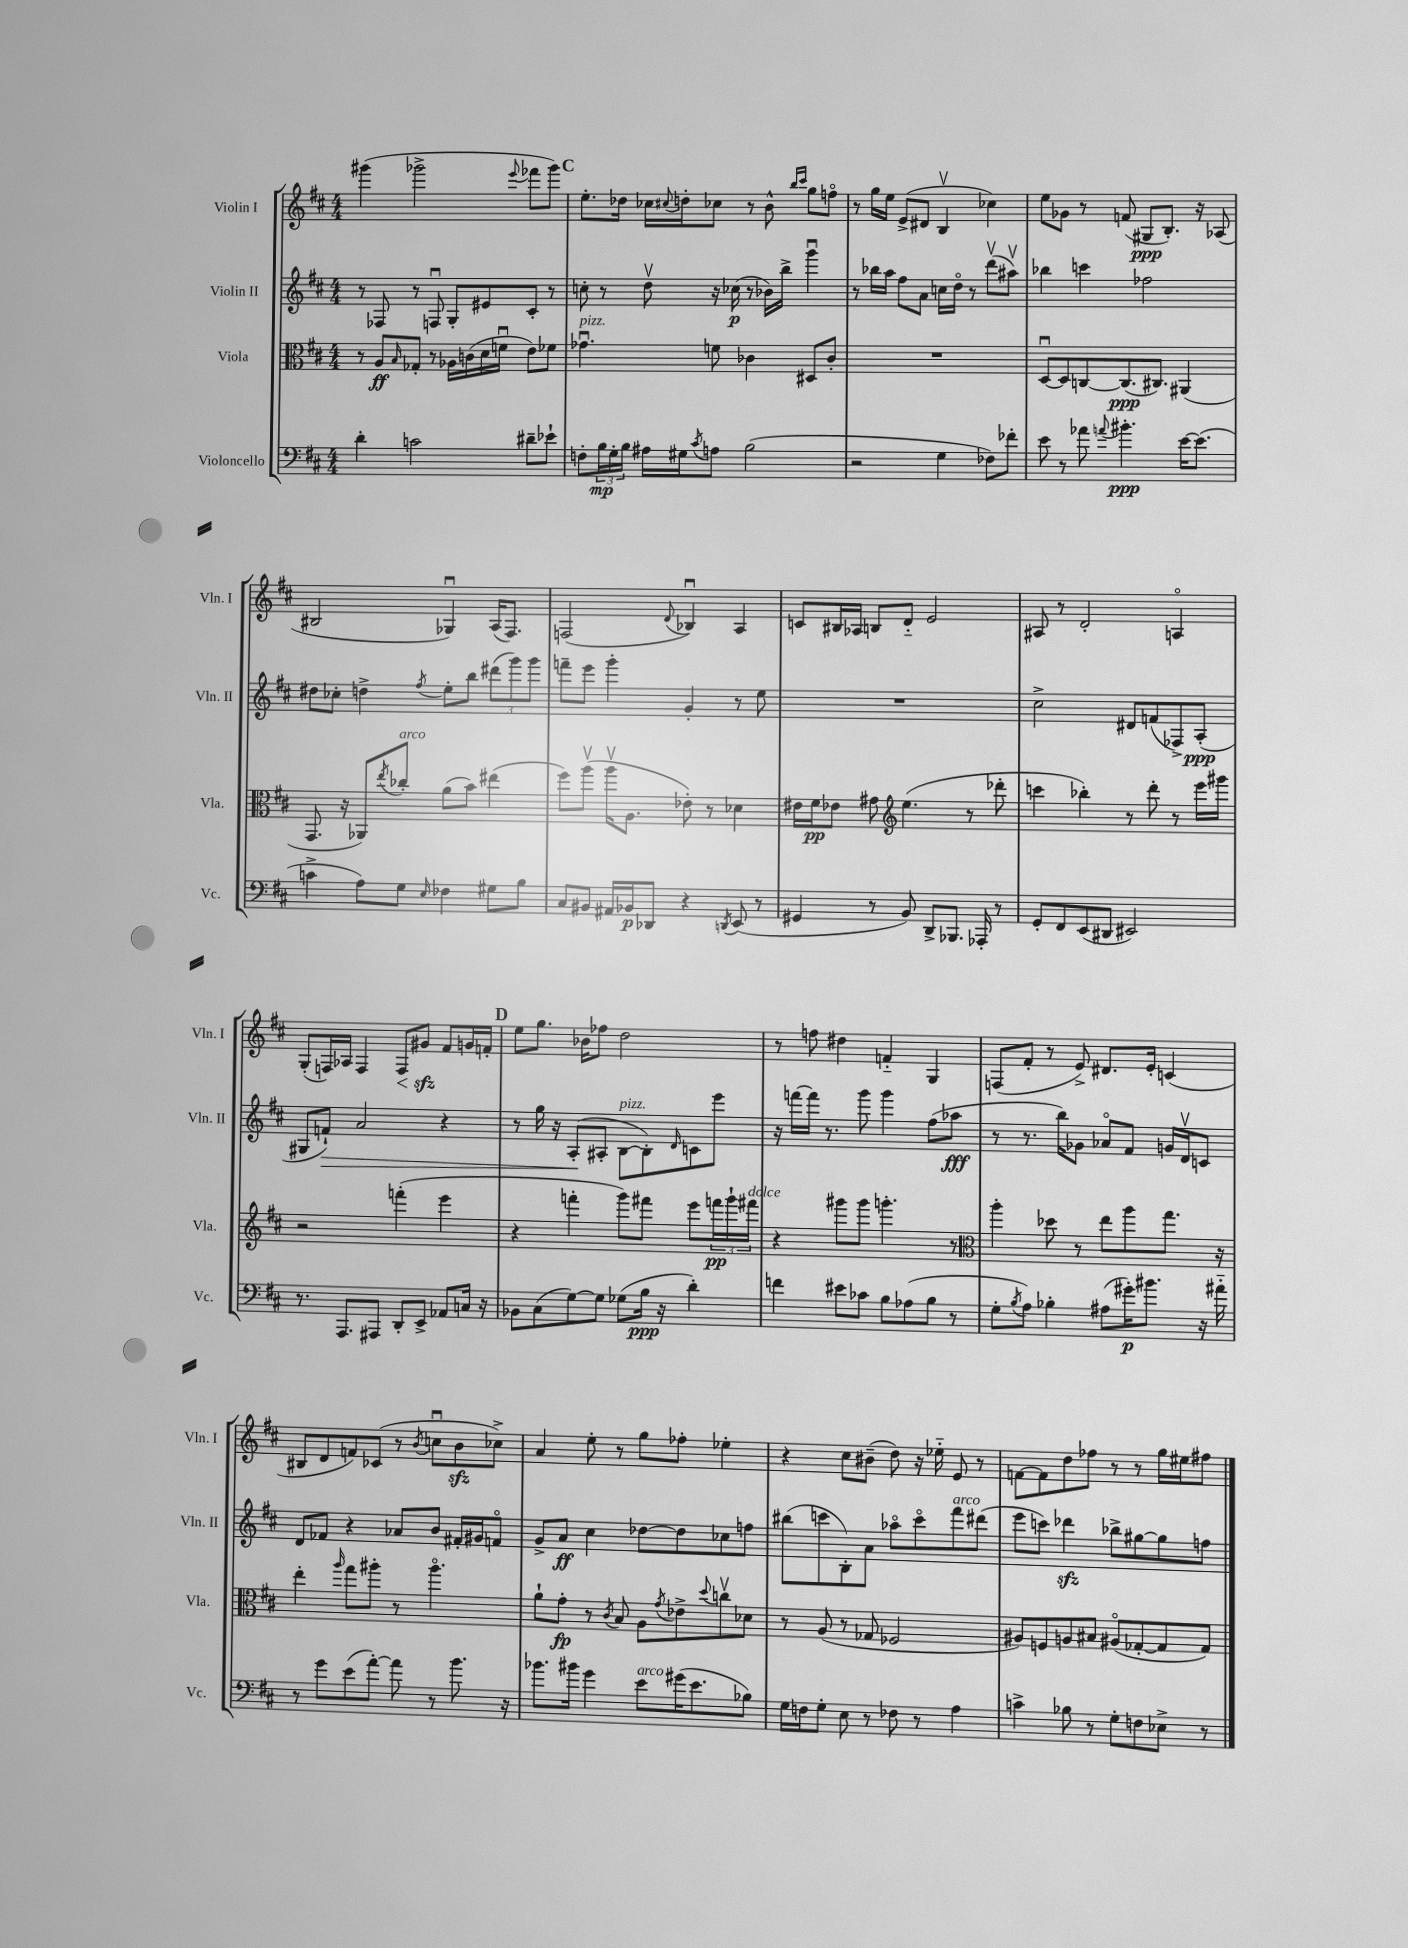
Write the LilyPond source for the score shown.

<<
\new StaffGroup <<
\new Staff = "s0" \with { instrumentName = "Violin I" shortInstrumentName = "Vln. I" } {
    \clef treble \key d \major \numericTimeSignature \time 4/4
    gis'''4( ges'''2-> \appoggiatura { e'''8 } fes'''8 ges'''8) |
    \mark \markup { \bold "C" } e''8.-. des''16 ces''16 \appoggiatura { cis''8 } d''16-. ces''8 r8 b'8-^ \grace { b''16 cis'''16 } g''8 f''8\flageolet |
    r8 g''16 e''16 e'8->( dis'8 b4\upbow ces''4) |
    e''8 ges'8 r8 f'8( gis8\ppp b8.-.) r16 aes8( |
    bis2 ges4\downbow) a16( fis8.) |
    f2( \appoggiatura { d'8 } bes4\downbow) a4 |
    c'8 bis16 aes16 b8 d'8-_ e'2 |
    ais8 r8 d'2-. a4\flageolet |
    g8-.( f16) aes16 f4 f8\< gis'8\sfz\! fis'8 g'16 f'16-. |
    \mark \markup { \bold "D" } e''8 g''8. bes'16 fes''8 d''2 |
    r8 f''8 dis''4 f'4-_ g4 |
    f8( fis'8-. r8 e'8->) dis'8. e'16-. c'4( |
    bis8 d'8 f'8) ces'8( r8 \acciaccatura { b'8 } c''8\downbow b'8\sfz ces''8->) |
    a'4 e''8-. r8 g''8 fes''8-. ees''4-. |
    r4 cis''8 bis'8--( d''8) r16 ees''16-_ e'8 r8 |
    f'8~ f'8 d''8 fes''8 r8 r8 g''16 eis''16 fis''8 \bar "|." |
}
\new Staff = "s1" \with { instrumentName = "Violin II" shortInstrumentName = "Vln. II" } {
    \clef treble \key d \major \numericTimeSignature \time 4/4
    r8 fes8 r8 f8\downbow g8-. eis'8 cis'8-. r8 |
    \mark \markup { \bold "C" } c''8-. r8 d''8\upbow r16 ces''16\p( r8 bes'16) b''16-> g'''4\downbow |
    r8 bes''16 a''16 fis''8 a'8 c''16 d''16\flageolet r8 d'''8\upbow( ais''8\upbow) |
    bes''4 c'''4 fes''2 |
    dis''8 ces''8-. d''4-> \acciaccatura { fis''8 } e''8-. b''8 \tuplet 3/2 { dis'''8( g'''8) g'''8 } |
    f'''8-- e'''8 g'''4-. g'4-. r8 e''8 |
    R1 |
    cis''2-> dis'8 f'8( fes8->) a8-.\ppp( |
    gis8 f'8-!\>) a'2 r4 |
    \mark \markup { \bold "D" } r8 g''16 r16 a8-.\!( ais8-. b8~^\markup { \italic "pizz." } b8-.) \grace { d'16 } c'8 e'''8 |
    r16 f'''16~ f'''16 r8. g'''8 g'''4 fis''8( aes''8\fff |
    r8 r8. b''16) ges'8 aes'8\flageolet fis'8 g'16 d'16\upbow c'8 |
    d'8 fes'8 r4 aes'8 b'8 fis'16-. gis'16 f'8\flageolet |
    g'8-> a'8\ff cis''4 des''8~ des''8 ces''8 f''8 |
    bis''8( c'''8 b8-.) a'8 aes''8\flageolet c'''8\flageolet fis'''8^\markup { \italic "arco" } dis'''8( |
    e'''8 c'''8) des'''4\sfz bes''8-> gis''8~ gis''8 f''8 \bar "|." |
}
\new Staff = "s2" \with { instrumentName = "Viola" shortInstrumentName = "Vla." } {
    \clef alto \key d \major \numericTimeSignature \time 4/4
    r8 a8\ff \grace { b16 } ges8-. r8 aes16 c'16( d'16 f'16\downbow e'8) fes'8 |
    \mark \markup { \bold "C" } ges'4.\downbow^\markup { \italic "pizz." } f'8 ces'4 dis8 ces'8-. |
    R1 |
    d8~\downbow d8 c8~ c8.\ppp( cis8.) ais,4( |
    g,8. r16 aes,8) \acciaccatura { e''8 } ces''8-.^\markup { \italic "arco" } a'8( b'8) eis''4( |
    fis''8) a''8\upbow( a''16\upbow a8. ees'8-.) r8 des'4 |
    eis'16 fis'16\pp ees'8 gis'8 \clef treble e''4.( r8 des'''8-. |
    c'''4 bes''4-.) r8 d'''8-. r8 e'''16 gis'''16 |
    r2 f'''4-.( e'''4 |
    \mark \markup { \bold "D" } r4 f'''4-. g'''8) fis'''8 e'''8 \tuplet 3/2 { f'''16\pp g'''16-! fis'''16^\markup { \italic "dolce" } } |
    r4 gis'''8 gis'''8 g'''4.-. r8 |
    \clef alto a''4-. des''8 r8 e''8 a''8 g''8. r16 |
    e''4-. \grace { a''16 } g''8 ais''8-. r8 ais''4.\flageolet |
    a'8-! g'8-.\fp r8 \acciaccatura { cis'8 } b8 a8 \acciaccatura { g'8 } ees'8-> \appoggiatura { d''8 } c''8\upbow des'8 |
    r8 a8( r8 ges8 fes2 |
    ais8) f8 a8 bis8 ais8\flageolet( ges8~-. ges8 ges8) \bar "|." |
}
\new Staff = "s3" \with { instrumentName = "Violoncello" shortInstrumentName = "Vc." } {
    \clef bass \key d \major \numericTimeSignature \time 4/4
    d'4-. c'2 dis'8-- ees'8-! |
    \mark \markup { \bold "C" } f8-. \tuplet 3/2 { b16\mp g16-. b16 } ais16 gis16 \acciaccatura { cis'8 } a8 b2( |
    r2 g4 fes8) fes'8-. |
    e'8 r8 aes'8 \appoggiatura { a'8 } bis'4.-.\ppp e'16~ e'8.( |
    c'4-> a8) g8 \grace { e16 } fes4 gis8 b8 |
    cis8 bis,8 ais,16 bes,16\p des,8 r4 \acciaccatura { d,8 } e,8( r8 |
    gis,4 r8 b,8) d,8-> bes,,8. aes,,16-. r8 |
    g,8-. fis,8 e,8( dis,8 eis,2) |
    r8. a,,8. ais,,8 d,8-. e,8-> aes,8 c16 r16 |
    \mark \markup { \bold "D" } bes,8 cis8( g8~) g8 ges8( b16\ppp r16 d'4-.) |
    f'4 eis'8 ces'8 b8 aes8( b8 r8 |
    g8-. \acciaccatura { b8 } a8) bes4-. ais8( gis'16-.\p) bis'8. r16 ais'16-_ |
    r8 g'8 e'8( a'8~-.) a'8 r8 b'8. r16 |
    bes'8. bis'16 g'4 e'8^\markup { \italic "arco" } gis'16( e'8. bes8) |
    g16 f16 g8-. e8 r8 fes8 r8 a4 |
    c'4-> bes8 r8 g8-. f8 ees8-> r8 \bar "|." |
}
>>
>>
\layout { \context { \Score \remove "Bar_number_engraver" } }
